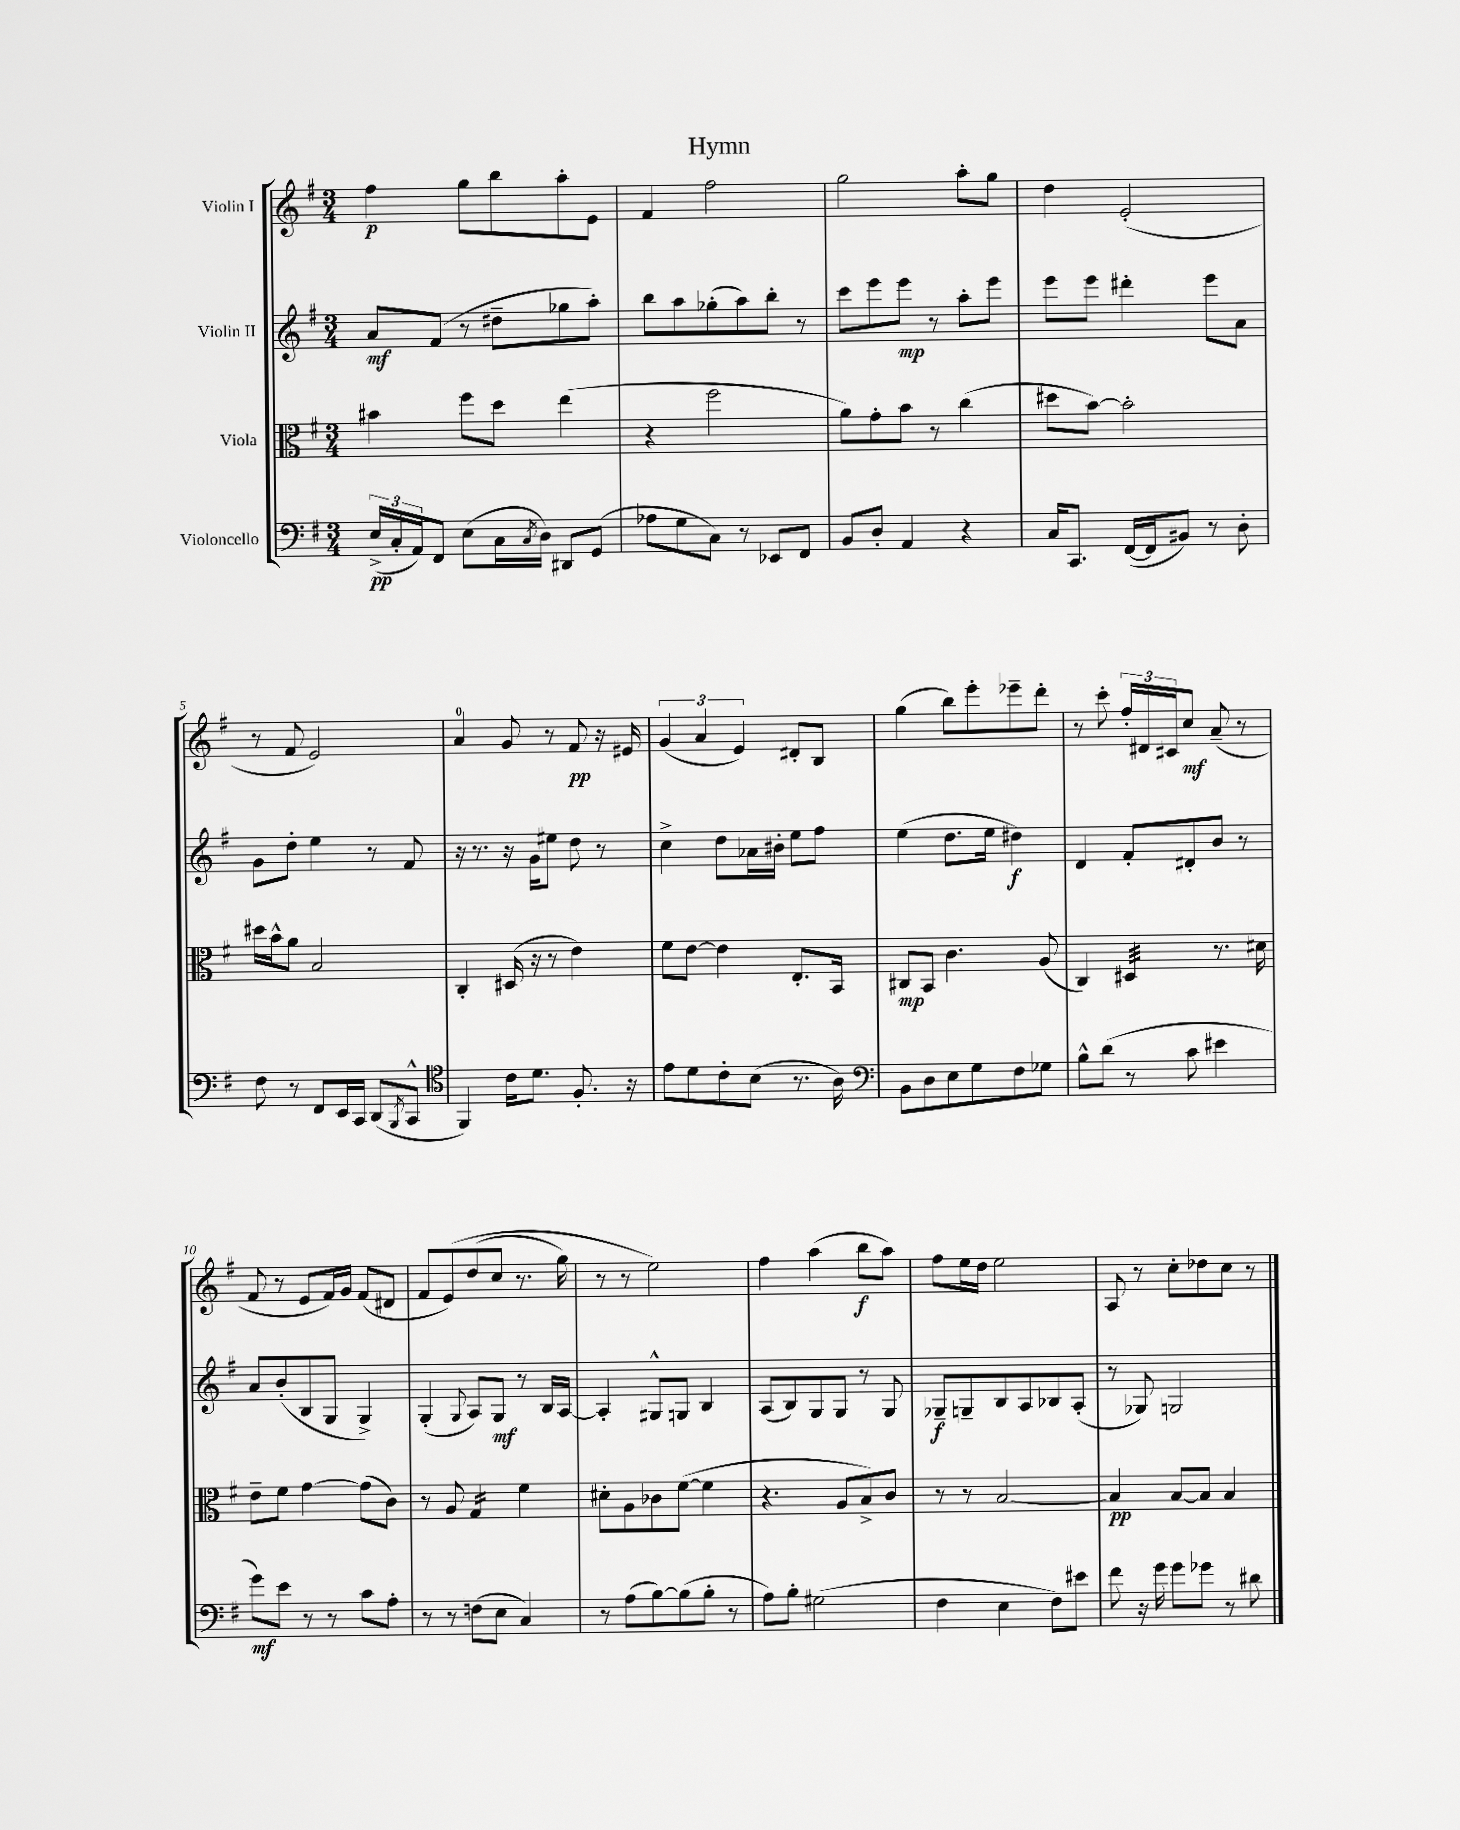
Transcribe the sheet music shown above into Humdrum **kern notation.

**kern	**kern	**kern	**kern
*staff4	*staff3	*staff2	*staff1
*clefF4	*clefC3	*clefG2	*clefG2
*k[f#]	*k[f#]	*k[f#]	*k[f#]
*M3/4	*M3/4	*M3/4	*M3/4
(24E^/LL	4b#\	8a/L	4ff#\
24C'/	.	.	.
24AA/J)	.	.	.
8FF#/J	.	(8f#/J	.
(8E\L	8ff#\L	8r	8gg\L
16C\L	8dd\J	8dd#~\L	8bb\
8qC/	.	.	.
16D\JJ)	.	.	.
8DD#/L	(4ee\	8gg-\	8aa'\
(8GG/J	.	8aa'\J)	8e\J
=	=	=	=
8A-\L	4r	8bb\L	4f#/
8G\	.	8aa\	.
8C\J)	2ff#\	(8gg-'\	2ff#\
8r	.	8aa\)	.
8EE-/L	.	8bb'\J	.
8FF#/J	.	8r	.
=	=	=	=
8BB/L	8a\L)	8ccc\L	2gg\
8D'/J	8g'\	8eee\	.
4AA/	8b\J	8eee\J	.
.	8r	8r	.
4r	(4cc\	8aa'\L	8aa'\L
.	.	8eee\J	8gg\J
=	=	=	=
16C/LK	8dd#\L	8eee\L	4dd\
8.CC/J	.	.	.
.	[8b\J)	8eee\J	.
([16FF#/LL	2b'\]	4ddd#'\	(2e'/
16FF#/]J	.	.	.
8BB#/J)	.	.	.
8r	.	8eee\L	.
8D'\	.	8a\J	.
=	=	=	=
8F#\	16dd#\LL	8g\L	8r
.	16b^^\J	.	.
8r	8a\J	8dd'\J	8f#/
8FF#/L	2B/	4ee\	2e/)
16EE/L	.	.	.
16CC/JJ	.	.	.
(8DD/L	.	8r	.
8qBBB/	.	.	.
8CC^^/J	.	8f#/	.
=	=	=	=
*clefC4	*	*	*
4FF#/)	4C'/	16r	4a/
.	.	8.r	.
16c\LK	(16D#/	16r	8g/
8.d\J	16r	16g\LK	.
.	8r	8ee#\J	8r
8.F#'/	4e\)	8dd\	8f#/
.	.	8r	16r
16r	.	.	16e#/
=	=	=	=
8e\L	8f#\L	4cc^\	(6g/
8d\	[8e\J	.	.
.	.	.	6a/
8c'\	4e\]	8dd\L	.
.	.	.	6e/)
(8B\J	.	16a-\L	.
.	.	16b#'\JJ	.
8.r	8.E'/L	8ee\L	8d#'/L
.	.	8ff#\J	8B/J
16A\)	16BB/Jk	.	.
=	=	=	=
*clefF4	*	*	*
8BB\L	8C#/L	(4ee\	(4gg\
8D\	8BB/J	.	.
8E\	4.c\	8.dd\L	8bb\L)
8G\	.	.	8eee'\
.	.	16ee\Jk	.
8F#\	.	4dd#\)	8eee-~\
8G-\J	(8A/	.	8ddd'\J
=	=	=	=
8B^^\L	4C/)	4d/	8r
(8d\J	.	.	8ccc'\
8r	4D#/	8f#'/L	24ff#'/LL
.	.	.	24d#/
.	.	.	24c#/J
8c\	.	8d#'/	8cc/J
4e#\	8.r	8b/J	(8a~/
.	.	8r	8r
.	16d#\	.	.
=	=	=	=
8g\L)	8e~\L	8a/L	8f#/
8e\J	8f#\J	(8b'/	8r
8r	[4g\	8B/	8e/L
8r	.	8G/J	16f#/L)
.	.	.	16g/JJ
8c\L	(8g\]L	4G^/)	(8f#/L
8A'\J	8c\J)	.	8d#/J
=	=	=	=
8r	8r	(4G'/	8f#/L
8r	8A/	.	&(8e/)
.	.	8qqG/	.
(8F\L	4G/	8A/L)	(8dd/
8E\J	.	8G/J	8cc/J
4C/)	4f#\	8r	8.r
.	.	16B/LL	.
.	.	[16A/JJ	16gg\)
=	=	=	=
8r	8d#'\L	4A'/]	8r
(8A\L	8A\	.	8r
[8B\)	8c-\	8G#^^/L	2ee\&)
(8B\]	([8f#\J	8G/J	.
8B'\J	4f#\]	4B/	.
8r	.	.	.
=	=	=	=
8A\L)	4.r	(8A/L	4ff#\
8B'\J	.	8B/)	.
(2G#\	.	8G/	(4aa\
.	8A/L	8G/J	.
.	8B^/)	8r	8bb\L
.	8c/J	8G/	8aa\J)
=	=	=	=
4F#\	8r	8G-~/L	8ff#\L
.	8r	8G~/	16ee\L
.	.	.	16dd\JJ
4E\	[2B/	8B/	2ee\
.	.	8A/	.
8F#\L)	.	8B-/	.
8e#\J	.	(8A'/J	.
=	=	=	=
8f#\	4B/]	8r	8A/
16r	.	8G-/)	8r
16g\	.	.	.
8g\L	[8B/L	2G/	8cc'\L
8g-\J	8B/]J	.	8dd-\
8r	4B/	.	8cc\J
8d#\	.	.	8r
==	==	==	==
*-	*-	*-	*-
